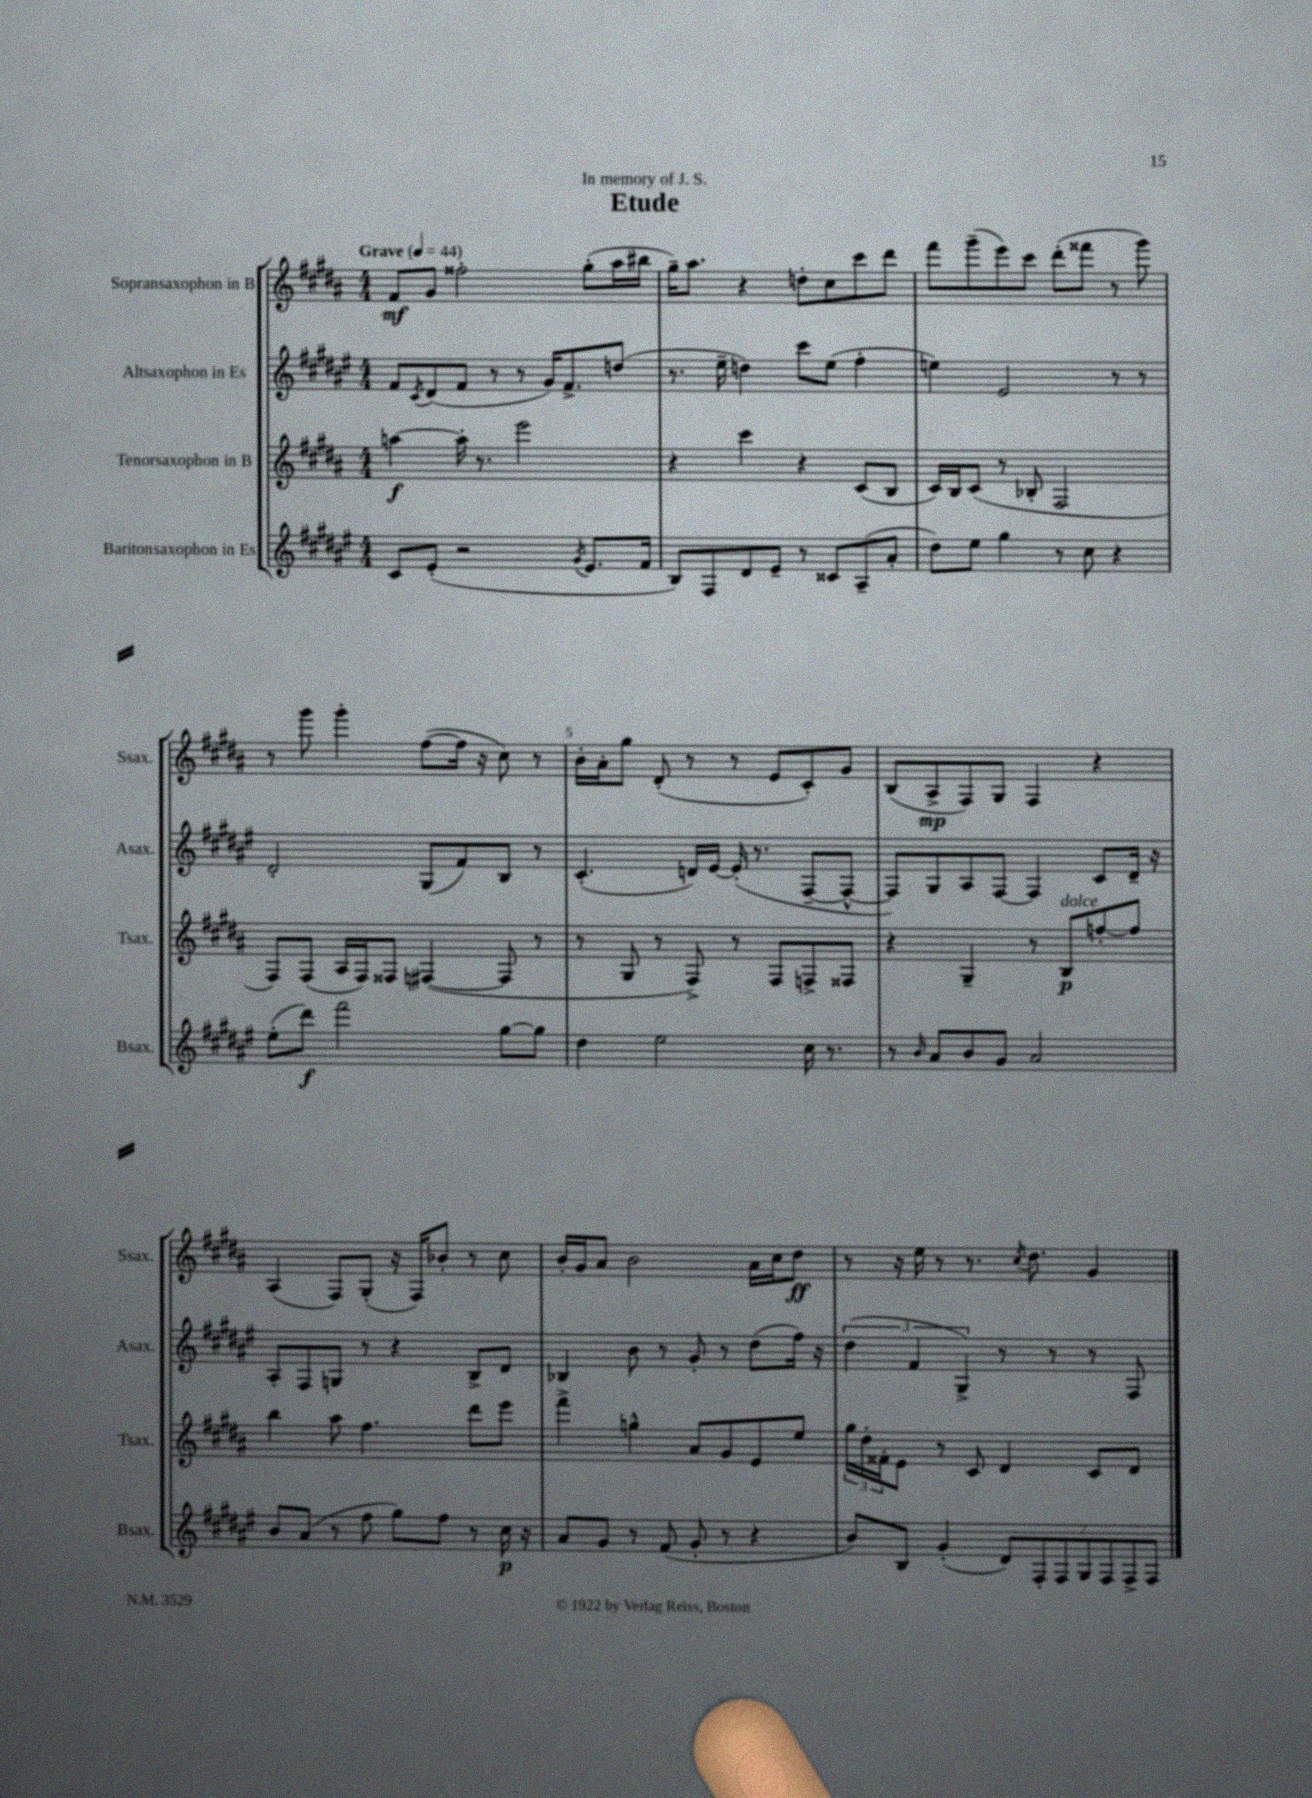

**kern	**kern	**kern	**kern
*staff4	*staff3	*staff2	*staff1
*clefG2	*clefG2	*clefG2	*clefG2
*k[f#c#g#d#a#e#]	*k[f#c#g#d#a#]	*k[f#c#g#d#a#e#]	*k[f#c#g#d#a#]
*M4/4	*M4/4	*M4/4	*M4/4
*MM44	*MM44	*MM44	*MM44
8c#/L	[4aa\	8f#/L	8f#/L
.	.	8qc#/	.
(8e#'/J	.	(8d#/	8g#/J
2r	16aa'\]	8f#/J	2ff##'\
.	8.r	.	.
.	.	8r	.
.	2eee\	8r	.
.	.	16g#/LK)	.
.	.	8.f#^/	.
8qg#/	.	.	.
8.e#/L	.	.	(8gg#'\L
.	.	(8dd/J	16aa#\L
16f#/Jk	.	.	16bb#\JJ
=	=	=	=
8B/L)	4r	8.r	16gg#~\LK)
.	.	.	8.aa#\J
8F#/	.	.	.
.	.	16ee#~\	.
8d#/	4ccc#\	4dd\)	4r
8e#~/J	.	.	.
8r	4r	8ccc#\L	8dd'\L
8c##/L	.	(8ee#\J	8cc#\
(8A#~/	(8c#/L	4ff#'\	8ccc#\
8a#'/J	8B/J	.	8ddd#\J
=	=	=	=
8dd#\L)	16c#/LL)	4ee\)	8fff#\L
.	16B/J	.	.
8ee#\J	(8c#/J	.	(8ggg#~\
4gg#\	8r	2e#/	8eee\)
.	8B-'/	.	8ccc#\J
8r	2F#/	.	(8ddd#'\L
8cc#\	.	.	8fff##\J
4r	.	8r	8r
.	.	8r	8ggg#\)
=	=	=	=
(8ee#'\L	8F#/L)	2d#'/	8r
8ddd#\J)	(8F#/J	.	8ggg#\
2fff#\	16A#/LL	.	4ggg#'\
.	16F#/J)	.	.
.	8F##/J	.	.
.	([4F#/	(8G#/L	([8ff#\L
.	.	8f#/)	16ff#\]Jk
.	.	.	16r
[8gg#\L	8F#/]	8B/J	8cc#\)
8gg#\]J	8r	8r	8r
=	=	=	=
4dd#\	8r	(4.c#'/	16b'\LL
.	.	.	16a#'\J
.	8G#/	.	8gg#\J
2ee#\	8r	.	(8d#'/
.	8F#^/)	16d/LL)	8r
.	.	[16e#/JJ	.
.	8r	(16e#'/]	8r
.	.	8.r	.
.	8F#/L	.	8e/L
16cc#\	8F^/	[8F#~/L	8c#'/)
8.r	.	.	.
.	8F##/J	8F#^^/_J	8g#/J
=	=	=	=
8r	4r	8F#/]L)	(8B/L
16qqb/	.	.	.
8a#/L	.	8G#/	8A#^/
8b/	4G#~/	8A#/	8F#/)
8g#/J	.	[8F#/J	8G#/J
2a#/	8r	4F#/]	4F#/
.	8B/L	.	.
.	[8ff'/	8c#/L	4r
.	8ff/]J	16d#~/Jk	.
.	.	16r	.
=	=	=	=
8b/L	4bb\	8A#'/L	(4A#/
(8a#/J	.	8F#/	.
8r	8aa#\	8G/J	8F#/L)
8ff#\	4.ff#\	8r	(8G#'/J
8gg#\L)	.	4r	16r
.	.	.	16F#/LK)
8ff#\J	.	.	8b-'/J
8r	8ddd#\L	8B^/L	8r
16cc#\	8eee\J	8d#/J	8cc#\
16r	.	.	.
=	=	=	=
8a#/L	4fff#^\	4B-/	16b'/LL
.	.	.	16g#/J
8g#/J	.	.	8a#/J
8r	4gg^^\	8b\	2b\
(8f#/	.	8r	.
8g#'/	8a#/L	8g#'/	.
8r	8g#/	8r	.
4r	8e/	(8dd#\L	16a#\LL
.	.	.	16cc#\J
.	8ee/J	16ff#\Jk)	8dd#\J
.	.	16r	.
=	=	=	=
8b/L)	24gg#\LL	(6dd#\	8r
.	24dd#'\	.	.
.	24f##'\J	.	.
8B/J	8e\J	.	16r
.	.	6f#/	.
.	.	.	16ee\
(4g#'/	8r	.	8r
.	.	6G#^/)	.
.	8c#/	.	8.r
14d#/L)	4d#/	8r	.
.	.	.	8qcc#/
.	.	.	8.dd#\
14F#'/	.	.	.
.	.	8r	.
14F#/	.	.	.
14G#/	.	.	.
.	8c#/L	8r	4g#/
14F#/	.	.	.
14F#^/	.	.	.
.	8d#/J	8F#/	.
14F#/J	.	.	.
==	==	==	==
*-	*-	*-	*-
